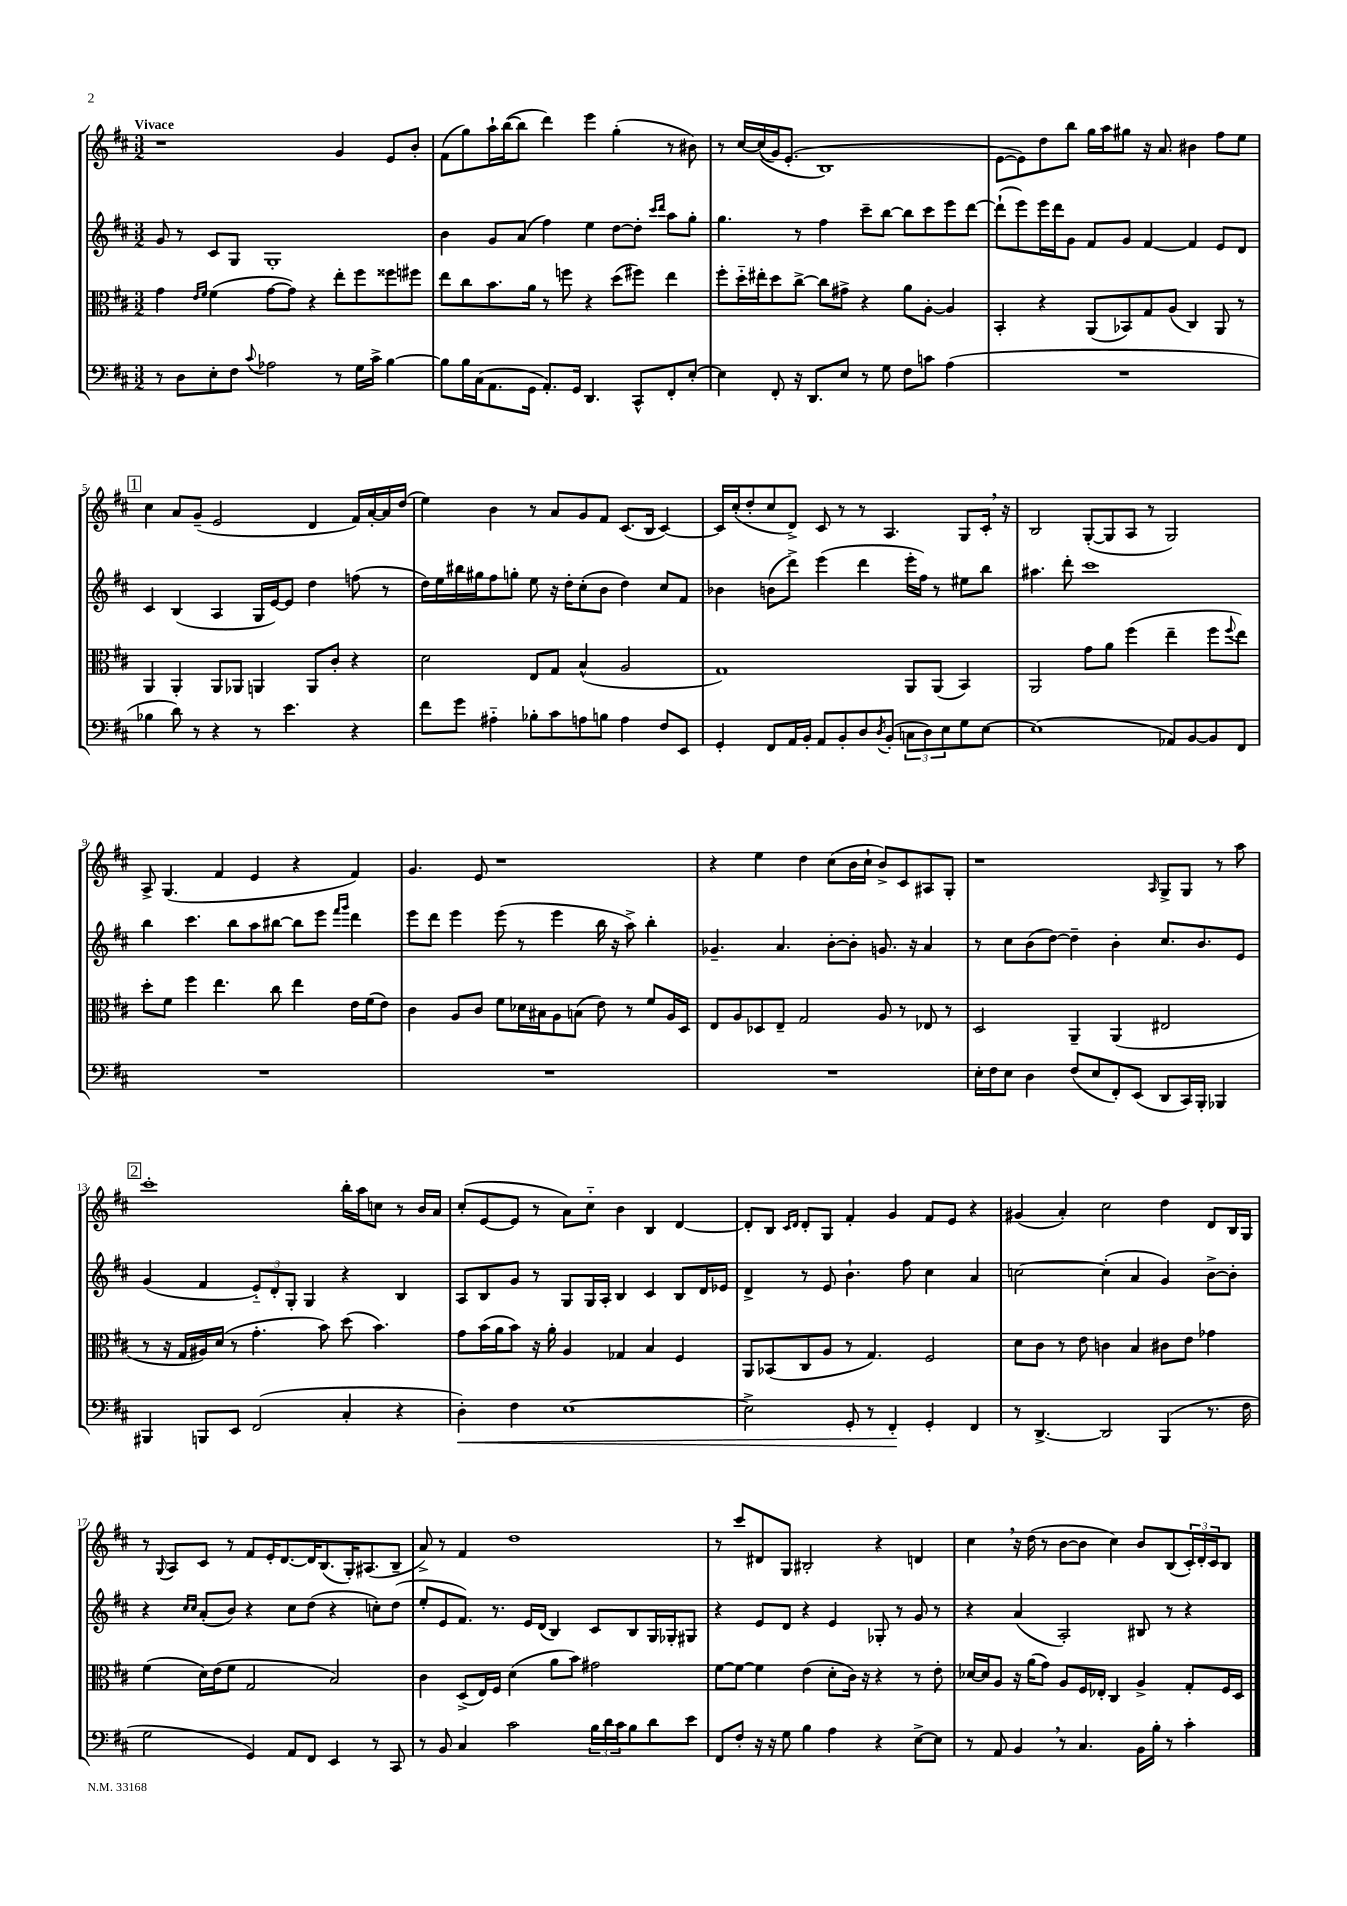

**kern	**kern	**kern	**kern
*staff4	*staff3	*staff2	*staff1
*clefF4	*clefC3	*clefG2	*clefG2
*k[f#c#]	*k[f#c#]	*k[f#c#]	*k[f#c#]
*M3/2	*M3/2	*M3/2	*M3/2
8r	4g\	8g/	1r
8D\L	.	8r	.
.	16qqe/LL	.	.
.	16qqf#/JJ	.	.
8E'\	(4f#\	8c#/L	.
8F#\J	.	8G/J	.
8qqc#/	.	.	.
2A-\	[8g\L	1G'	.
.	8g\]J)	.	.
.	4r	.	.
8r	8ee'\L	.	4g/
16G\LL	8ff#\	.	.
16c#^\JJ	.	.	.
[4B\	8ff##\	.	8e/L
.	8ff#\J	.	8b'/J
=	=	=	=
8B\]L	8ee\L	4b\	(8f#\L
16B\L	8cc#\	.	8gg\)
(16C#\J	.	.	.
8.AA\	8.b\	8g/L	16aa`\L
.	.	.	([16bb\J
.	.	(8a/J	8bb\]J
16GG\Jk	16a\Jk	.	.
8.AA'/L)	8r	4ff#\)	4ddd\)
.	8ff\	.	.
16GG/Jk	.	.	.
4.DD/	4r	4ee\	4eee\
.	(8dd\L	[8dd\L	(4gg'\
8CC#^^/L	8ff#\J)	8dd'\]J	.
.	.	16qqccc#/LL	.
.	.	16qqddd/JJ	.
8FF#'/	4ee\	8aa\L	8r
[8E'/J	.	8gg'\J	8b#\)
=	=	=	=
4E\]	8ff#'\L	4.gg\	8r
.	16dd'~\L	.	[16cc#/LL
.	16ee#'\J	.	&((16cc#/]
8FF#'/	8dd\	.	16g/J)
.	.	.	(8.e'/J
16r	[8cc#^\J	8r	.
8.DD/L	.	.	.
.	8cc#\]L	4ff#\	1B&)
8E/J	8g#^\J	.	.
8r	4r	8ccc#~\L	.
8G\	.	[8bb\J	.
8F#\L	8a\L	8bb\]L	.
8c\J	[8A'\J	8ccc#\	.
(4A\	4A/]	8eee\	.
.	.	[8ddd\J	.
=	=	=	=
1.r	4BB'/	(8ddd`\]L	[8e\L
.	.	8eee\)	8e\])
.	4r	16eee\L	8dd\
.	.	16ddd\J	.
.	.	8g\J	8bb\J
.	(8AA/L	8f#/L	16gg\LL
.	.	.	16aa\J
.	8BB-/)	8g/J	8gg#\J
.	8G/	[4f#/	16r
.	.	.	8.a/
.	(8A/J	.	.
.	4C#/)	4f#/]	4b#\
.	8AA/	8e/L	8ff#\L
.	8r	8d/J	8ee\J
=	=	=	=
4B-\	4AA/	4c#/	4cc#\
8d\)	4AA'/	(4B/	8a/L
8r	.	.	(8g~/J
4r	8AA/L	4A/	2e/
.	8AA-/J	.	.
8r	4AA/	16G/LL	.
.	.	[16e/J)	.
4.e\	.	8e/]J	.
.	8AA/L	4dd\	4d/
.	8c#'/J	.	.
4r	4r	(8ff\	16f#/LL)
.	.	.	[16a'/
.	.	8r	16a/]
.	.	.	(16dd/JJ
=	=	=	=
8f#\L	2d\	16dd\LL)	4ee\)
.	.	16ee\	.
8g\J	.	16bb#\	.
.	.	16gg#\J	.
4A#'~\	.	8ff#\	4b\
.	.	8gg'\J	.
8B-'\L	8E/L	8ee\	8r
8c#\	8G/J	16r	8a/L
.	.	16dd'\LK	.
8A\	(4B^^/	(8cc#'\	8g/
8B\J	.	8b\J	8f#/J
4A\	2A/	4dd\)	(8.c#/L
.	.	.	16B/Jk
8F#/L	.	8cc#/L	[4c#/)
8EE/J	.	8f#/J	.
=	=	=	=
4GG'/	1G)	4b-\	16c#/]LL
.	.	.	(16cc#'/J
.	.	.	8dd'/
8FF#/L	.	(8b\L	8cc#/
16AA/L	.	8ddd^\J)	8d^/J)
16BB'/JJ	.	.	.
8AA/L	.	(4eee\	8c#/
8BB'/	.	.	8r
8D/	.	4ddd\	8r
8qD/	.	.	.
(8BB'/J	.	.	4.A/
12C\L	8AA/L	16eee'\LL	.
.	.	16ff#\JJ)	.
12D\)	.	.	.
.	(8AA/J	8r	.
12E\	.	.	.
8G\	4BB/)	8ee#\L	8G/L
[8E\J	.	8bb\J	16c#'/Jk
.	.	.	16r
=	=	=	=
(1E]	2AA/	4.aa#\	2B/
.	.	8ddd'\	.
.	8g\L	1ccc#	([8G'/L
.	8a\J	.	8G/]
.	(4ff#\	.	8A/J
.	.	.	8r
8AA-/L)	4ee~\	.	2G/)
[8BB/	.	.	.
8BB/]	8ff#\L	.	.
.	8qqff#/	.	.
8FF#/J	8ee\J)	.	.
=	=	=	=
1.r	8dd'\L	4bb\	8A^/
.	8f#\J	.	(4.G/
.	4ff#\	4.ccc#\	.
.	4.ee\	.	4f#/
.	.	8bb\L	.
.	.	8aa\	4e/
.	8cc#\	[8bb#\J	.
.	4ee\	8bb#\]L	4r
.	.	8eee\J	.
.	.	16qqfff#/LL	.
.	.	16qqggg/JJ	.
.	16e\LL	4ddd\	4f#/)
.	(16f#\J	.	.
.	8e\J)	.	.
=	=	=	=
1.r	4c#\	8eee\L	4.g/
.	.	8ddd\J	.
.	8A/L	4eee\	.
.	8c#/J	.	8e/
.	8f#\L	(8eee\	1r
.	16d-\L	8r	.
.	16B#\J	.	.
.	8A\	4eee\	.
.	(8B\J	.	.
.	8e\)	16bb\	.
.	.	16r	.
.	8r	8aa^\)	.
.	8f#/L	4bb'\	.
.	16A/L	.	.
.	16D/JJ	.	.
=	=	=	=
1.r	8E/L	4.g-~/	4r
.	8A/	.	.
.	8D-/	.	4ee\
.	8E~/J	4.a/	.
.	2G/	.	4dd\
.	.	[8b'\L	(8cc#\L
.	.	8b'\]J	16b\L
.	.	.	16cc#`\JJ
.	8A/	8.g/	8b^/L)
.	8r	.	8c#/
.	.	16r	.
.	8E-/	4a/	8A#/
.	8r	.	8G'/J
=	=	=	=
16E'\LL	2D/	8r	1r
16F#\J	.	.	.
8E\J	.	8cc#\L	.
4D\	.	(8b\	.
.	.	[8dd\J)	.
(8F#/L	4AA~/	4dd~\]	.
8E/	.	.	.
8FF#'/)	(4AA/	4b'\	.
(8EE/J	.	.	.
.	.	.	16qqA/
8DD/L	2E#/	8.cc#/L	8G^/L
16CC#/L)	.	.	8G/J
16BBB'/JJ	.	8.b/	.
4BBB-/	.	.	8r
.	.	8e/J	8aa\
=	=	=	=
4BBB#/	8r	(4g/	1ccc#'
.	16r	.	.
.	16G/LL	.	.
8BBB/L	16A#/)	4f#/	.
.	(16d/JJ	.	.
8EE/J	8r	.	.
(2FF#/	4.g'\	12e'~/L)	.
.	.	12d'/	.
.	.	12G'/J	.
.	.	4G/	.
.	8b\)	.	.
4C#'/	(8dd\	4r	16bb'\LL
.	.	.	16aa\J
.	4.b\)	.	8cc\J
4r	.	4B/	8r
.	.	.	16b/LL
.	.	.	16a/JJ
=	=	=	=
4D'\)	8g\L	8A/L	(8cc#'/L
.	(16b\L	8B/	[8e/
.	16a\J	.	.
4F#\	8b\J)	8g/J	8e/]J
.	16r	8r	8r
.	16a'\	.	.
[1E	4A/	8G/L	8a\L)
.	.	16G/L	8cc#'~\J
.	.	16A'/JJ	.
.	4G-/	4B/	4b\
.	4B/	4c#/	4B/
.	4F#/	8B/L	[4d/
.	.	16d/L	.
.	.	16e-/JJ	.
=	=	=	=
2E^\]	8AA/L	4d^/	8d'/]L
.	(8BB-/	.	8B/J
.	.	.	16qqc#/LL
.	.	.	16qqd/JJ
.	8C#/	8r	8d'/L
.	8A/J	8e/	8G/J
8GG'/	8r	4.b`\	4f#'/
8r	4.G/)	.	.
4FF#'/	.	.	4g/
.	.	8ff#\	.
4GG'/	2F#/	4cc#\	8f#/L
.	.	.	8e/J
4FF#/	.	4a/	4r
=	=	=	=
8r	8d\L	[2cc\	(4g#/
[4.DD^/	8c#\J	.	.
.	8r	.	4a'/)
.	8e\	.	.
2DD/]	4c\	(4cc'\]	2cc#\
.	4B/	4a/	.
(4BBB/	8c#\L	4g/)	4dd\
.	8e\J	.	.
8.r	4g-\	[8b^\L	8d/L
.	.	8b'\]J	16B/L
16F#\	.	.	16G/JJ
=	=	=	=
2G\	(4f#\	4r	8r
.	.	.	8qqG/
.	.	.	8A/L
.	.	16qqcc#/LL	.
.	.	16qqcc#/JJ	.
.	16d\LL)	(8a'/L	8c#/J
.	(16e\J	.	.
.	8f#\J	8b/J)	8r
4GG/)	2G/	4r	8f#/L
.	.	.	16e'/K
.	.	.	[8.d/
8AA/L	.	8cc#\L	.
8FF#/J	.	(8dd\J	16d/]K
.	.	.	(8.B/
4EE/	2B/)	4r	.
.	.	.	16G'/K)
.	.	.	(8.A#/
8r	.	8cc'\L)	.
8CC#/	.	(8dd\J	8B~/J
=	=	=	=
8r	4c#\	8ee'/L	8a^/)
8BB/	.	8e/	8r
4C#/	(8D^/L	8.f#/J)	4f#/
.	16E/L)	.	.
.	16F#/JJ	8.r	.
2c#\	(4d\	.	1dd
.	.	16e/LL	.
.	.	(16d/JJ	.
.	8a\L	4B/)	.
.	8b\J)	.	.
24B\LL	2g#\	8c#/L	.
24d\	.	.	.
24c#\J	.	.	.
8B\	.	8B/	.
8d\	.	16G/L	.
.	.	16G-'/J	.
8e\J	.	8G#/J	.
=	=	=	=
8FF#/L	[8f#\L	4r	8r
8F#'/J	8f#\_J	.	8ccc#/L
16r	4f#\]	8e/L	8d#/
16r	.	.	.
8G\	.	8d/J	8G/J
4B\	(4e\	4r	2B#'/
4A\	8d'\L	4e/	.
.	16c#\Jk)	.	.
.	16r	.	.
4r	4r	8G-'/	4r
.	.	8r	.
[8E^\L	8r	8g/	4d/
8E\]J	8e'\	8r	.
=	=	=	=
8r	[16d-/LL	4r	4cc#\
.	16d-/]J	.	.
8AA/	8A/J	.	.
4BB/	16r	(4a/	16r
.	(16a\LK	.	(16dd\
.	8g\J)	.	8r
8r	8A/L	2A'/)	[8b\L
4.C#/	16F#/L	.	8b\]J
.	16E-'/JJ	.	.
.	4C#/	.	4cc#\)
16BB\LL	4A^/	8B#/	8b/L
16B'\JJ	.	.	.
8r	.	8r	(8B/
4c#'\	8G'/L	4r	24c#'/L)
.	.	.	24d'/
.	.	.	24c#/J
.	16F#/L	.	8B/J
.	16D/JJ	.	.
==	==	==	==
*-	*-	*-	*-
